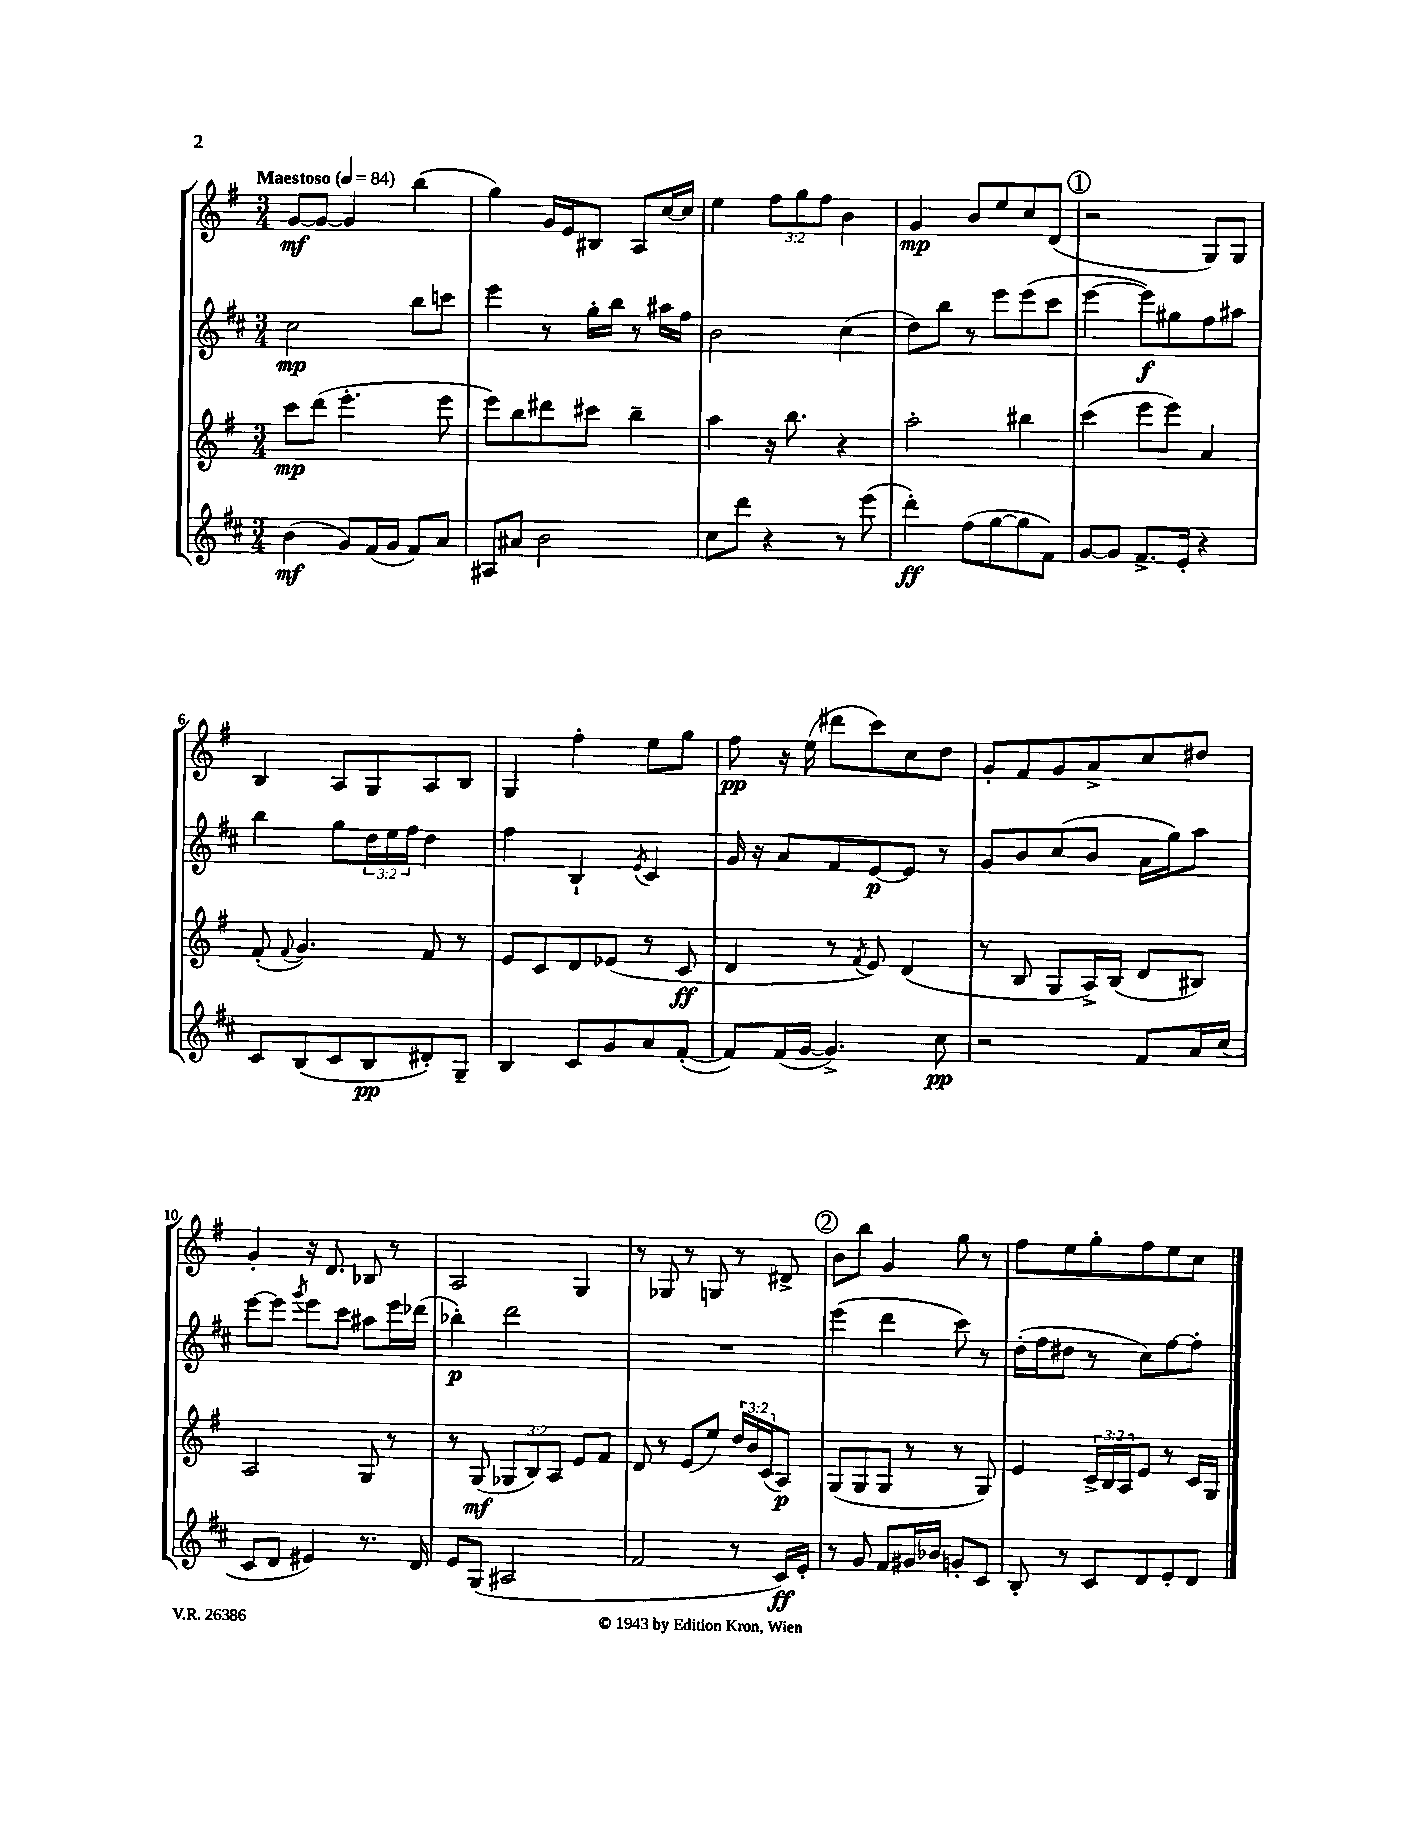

**kern	**kern	**kern	**kern
*staff4	*staff3	*staff2	*staff1
*clefG2	*clefG2	*clefG2	*clefG2
*k[f#c#]	*k[f#]	*k[f#c#]	*k[f#]
*M3/4	*M3/4	*M3/4	*M3/4
*MM84	*MM84	*MM84	*MM84
(4b	8ccc	2cc#	[8g
.	(8ddd	.	8g_
8g)	4.eee'	.	4g]
(16f#	.	.	.
16g	.	.	.
8f#)	.	8bb	(4bb
8a	8eee	8ccc	.
=	=	=	=
8A#	8eee)	4eee	4gg)
8a#	8bb	.	.
2b	8ddd#	8r	16g
.	.	.	16e
.	8ccc#	16gg'	8B#
.	.	16bb	.
.	4bb~	8r	8A
.	.	16aa#	[16cc
.	.	16ff#	16cc]
=	=	=	=
8cc#	4aa	2b	4ee
8ddd	.	.	.
4r	16r	.	12ff#
.	8.bb	.	.
.	.	.	12gg
.	.	.	12ff#
8r	4r	(4cc#	4b
(8eee	.	.	.
=	=	=	=
4ddd')	2aa'	8dd)	4g
.	.	8bb	.
(8ff#	.	8r	8b
[8gg	.	8eee	8ee
8gg]	4bb#	(8eee	8cc
8f#)	.	8ccc#	(8d
=	=	=	=
[8g	(4ccc	[4eee	2r
8g]	.	.	.
8.f#^	8eee	8eee])	.
.	8eee)	8gg#	.
16e'	.	.	.
4r	4a	8ff#	8G)
.	.	8aa#	8G
=	=	=	=
8c#	(8f#'	4bb	4B
.	8qqf#	.	.
(8B	4.g)	.	.
8c#	.	8gg	8A
8B	.	24dd	8G
.	.	24ee	.
.	.	24ff#	.
8d#')	8f#	4dd	8A
8G~	8r	.	8B
=	=	=	=
4B	8e	4ff#	4G
.	8c	.	.
8c#	8d	4B`	4ff#'
8g	(8e-	.	.
.	.	8qe	.
8a	8r	4c#	8ee
([8f#'	8c	.	8gg
=	=	=	=
8f#])	4d	16g	8ff#
.	.	16r	.
(16f#	.	8a	16r
[16g	.	.	(16ee
4.g^])	8r	8f#	8ddd#
.	8qf#	.	.
.	8e)	[8e	8ccc)
.	(4d	8e]	8cc
8cc#	.	8r	8dd
=	=	=	=
2r	8r	8g	8g'
.	8B	8b	8f#
.	8G	(8cc#	8g
.	16A^)	8b	8a^
.	(16B	.	.
8f#	8d	16a	8cc
.	.	16gg)	.
16a	8B#)	8aa	8dd#
(16cc#	.	.	.
=	=	=	=
8c#	2A	[8eee	4g'
8d	.	8eee]	.
.	.	8qggg	.
4e#)	.	8eee	16r
.	.	.	8.d
.	.	8ccc#	.
8.r	8G	8aa#	8B-
.	8r	16eee	8r
16d	.	(16ddd-	.
=	=	=	=
8e	8r	4bb-')	2A
(8G	(8G	.	.
2A#	12G-	2ddd	.
.	12B)	.	.
.	12A	.	.
.	8e	.	4G
.	8f#	.	.
=	=	=	=
2f#	8d	2.r	8r
.	8r	.	8G-
.	(8e	.	8r
.	8ee)	.	8G
8r	24dd	.	8r
.	24b	.	.
.	(24c	.	.
16c#)	8A)	.	8d#^
16e'	.	.	.
=	=	=	=
8r	(8G	(4eee	8b
8g	8G	.	8bb
8f#	8G	4ddd	4g
16g#	8r	.	.
16b-	.	.	.
8g'	8r	8ccc#)	8gg
8c#	8G)	8r	8r
=	=	=	=
8B'	4e	(16dd'	8ff#
.	.	16ff#	.
8r	.	8dd#	8ee
8c#	24c^	8r	8gg'
.	24B	.	.
.	24A	.	.
8d	8e	8cc#)	8ff#
8e'	8r	[8ff#	8ee
8d	16c	8ff#']	8cc
.	16G	.	.
==	==	==	==
*-	*-	*-	*-
